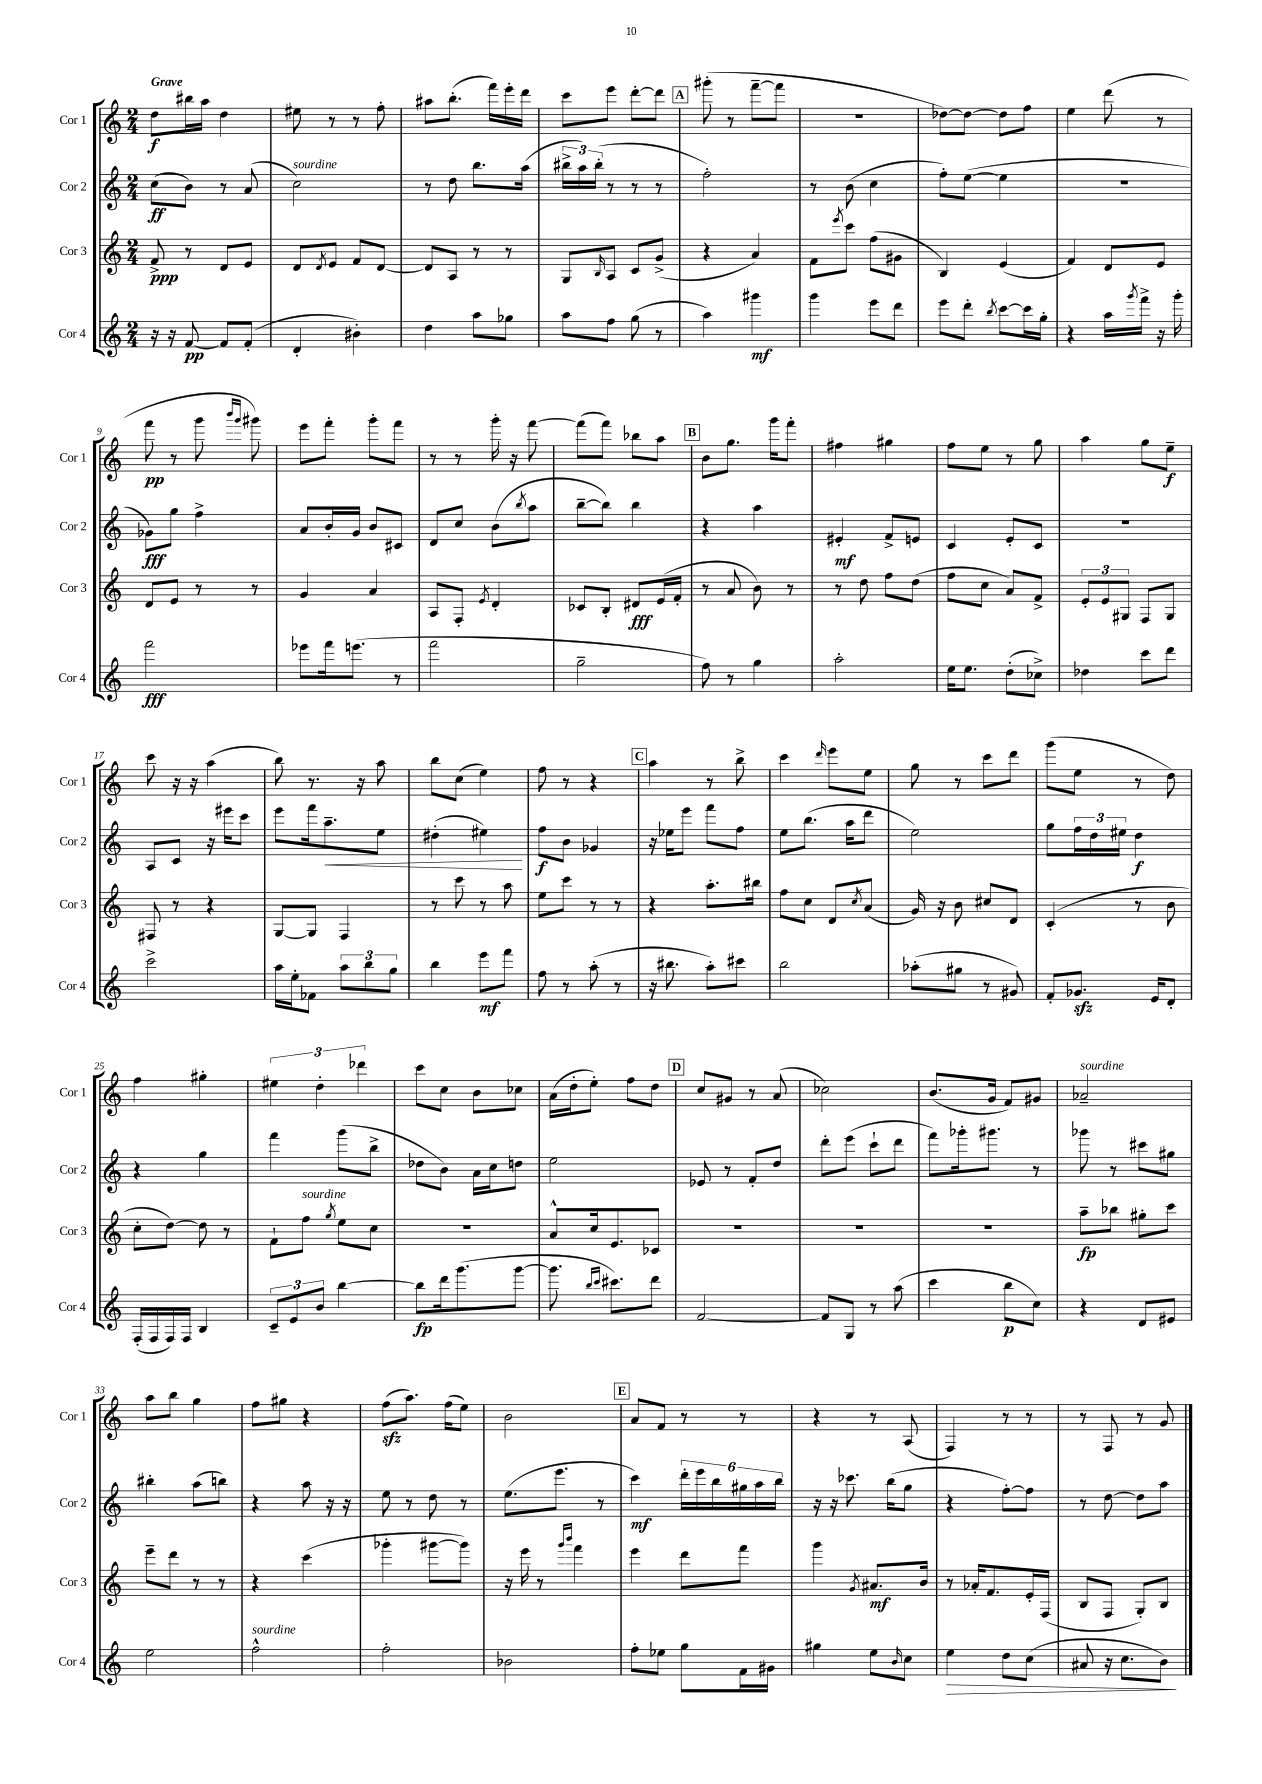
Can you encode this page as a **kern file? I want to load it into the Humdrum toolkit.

**kern	**kern	**kern	**kern
*staff4	*staff3	*staff2	*staff1
*clefG2	*clefG2	*clefG2	*clefG2
*k[]	*k[]	*k[]	*k[]
*M2/4	*M2/4	*M2/4	*M2/4
16r	8f^	(8cc	8dd
16r	.	.	.
[8f	8r	8b)	16bb#
.	.	.	16aa
8f]	8d	8r	4dd
(8f'	8e	(8a	.
=	=	=	=
4d'	8d	2cc)	8ee#
.	8qd	.	.
.	8e	.	8r
4b#')	8f	.	8r
.	[8d	.	8ff'
=	=	=	=
4dd	8d]	8r	8aa#
.	8A	8dd	(8.bb'
8aa	8r	8.bb	.
.	.	.	16fff)
8gg-	8r	.	16eee'
.	.	(16aa	16ddd
=	=	=	=
8aa	8G	24bb#^	8ccc
.	.	24aa)	.
.	.	(24bb#'	.
.	16qqB	.	.
8ff	8A	8r	8eee
(8gg	8c	8r	[8ddd'
8r	(8g^	8r	8ddd]
=	=	=	=
4aa)	4r	2ff')	(8ggg#'
.	.	.	8r
4ggg#	4a)	.	[8fff~
.	.	.	8fff]
=	=	=	=
4ggg	8f	8r	2r
.	8qeee	.	.
.	8ccc	(8b	.
8eee	(8ff	4cc	.
8ddd	8g#	.	.
=	=	=	=
8eee	4B)	8ff')	[8dd-)
8ddd'	.	([8ee	8dd-_
8qbb	.	.	.
[8ccc	(4e	4ee]	8dd-]
16ccc]	.	.	8ff
16gg'	.	.	.
=	=	=	=
4r	4f)	2r	4ee
16aa	8d	.	(8ddd
8qggg	.	.	.
16fff^	.	.	.
16r	8e	.	8r
16ggg'	.	.	.
=	=	=	=
2fff	8d	8g-)	8fff
.	8e	8gg	8r
.	8r	4ff^	8ggg
.	.	.	16qqbbb
.	.	.	16qqggg
.	8r	.	8ggg#)
=	=	=	=
8eee-	4g	8a	8eee
16fff	.	16b'	8fff'
(8.eee	.	16g	.
.	4a	8b	8ggg'
8r	.	8c#	8fff
=	=	=	=
2fff	8A	8d	8r
.	8F'	8cc	8r
.	8qe	.	.
.	4d'	(8b	16ggg'
.	.	.	16r
.	.	8qbb	.
.	.	8aa	[8fff
=	=	=	=
2gg~	8c-	[8bb~	(8fff]
.	8B'	8bb])	8fff)
.	8d#	4bb	8bb-
.	(16e	.	8aa
.	16f'	.	.
=	=	=	=
8ff)	8r	4r	8b
8r	8a	.	8.gg
4gg	8b)	4aa	.
.	.	.	16ggg
.	8r	.	8fff'
=	=	=	=
2aa'	8r	4e#'	4ff#
.	8dd	.	.
.	8ff	8f^	4gg#
.	(8dd	8e	.
=	=	=	=
16ee	8ff	4c	8ff
8.ee	.	.	.
.	8cc	.	8ee
(8dd'	8a)	8e'	8r
8cc-^)	8f^	8c	8gg
=	=	=	=
4dd-	12e'	2r	4aa
.	12e	.	.
.	12G#	.	.
8ccc	8F	.	8gg
8ddd	8G#	.	8ee~
=	=	=	=
2ccc^	8F#	8A	8ccc
.	8r	8c	16r
.	.	.	16r
.	4r	16r	(4aa
.	.	16eee#	.
.	.	8ccc	.
=	=	=	=
16aa	[8G	8eee	8bb)
16ee'	.	.	.
8f-	8G]	16fff	8.r
.	.	8.aa~	.
12aa	4F	.	.
.	.	.	16r
12bb	.	.	.
.	.	8ee	8aa
12gg	.	.	.
=	=	=	=
4bb	8r	(4dd#'	8bb
.	8ccc	.	(8cc
8eee	8r	4ee#)	4ee)
8fff	8aa	.	.
=	=	=	=
8ff	8ee	8ff	8ff
8r	8ccc	8b	8r
(8aa'	8r	4g-	4r
8r	8r	.	.
=	=	=	=
16r	4r	16r	4aa
8.bb#	.	16ee-	.
.	.	8eee	.
8aa')	8.aa'	8fff	8r
8ccc#	.	8ff	8bb^
.	16bb#	.	.
=	=	=	=
2bb	8ff	8ee	4ccc
.	8cc	(8.bb	.
.	.	.	16qqddd
.	8d	.	8eee
.	.	16aa	.
.	8qcc	.	.
.	(8a	8ddd	8ee
=	=	=	=
(8aa-'	16g)	2ee)	8gg
.	16r	.	.
8gg#	8b	.	8r
8r	8cc#	.	8ccc
8g#)	8d	.	8ddd
=	=	=	=
8f'	(4c'	8gg	(8ggg
8.g-	.	24ff	8ee
.	.	24dd	.
.	.	24ee#	.
.	8r	4dd	8r
16e	.	.	.
8d'	8b	.	8dd)
=	=	=	=
(16F'	8cc'	4r	4ff
16F	.	.	.
16F)	[8dd)	.	.
16F	.	.	.
4B	8dd]	4gg	4gg#'
.	8r	.	.
=	=	=	=
12c~	8f`	4fff	6ee#
12e	.	.	.
.	8ff	.	.
12b	.	.	6dd'
.	8qgg	.	.
[4bb	8ee	(8ggg	.
.	.	.	6ddd-
.	8cc	8bb^	.
=	=	=	=
8bb]	2r	8dd-	8ccc
16ddd	.	8b)	8cc
(8.ggg	.	.	.
.	.	16a	8b
.	.	16cc	.
[8ggg	.	8dd	8cc-
=	=	=	=
8.ggg]	8a^^	2ee	(16a
.	.	.	16dd'
.	16cc	.	8ee')
16qqbb	.	.	.
16qqccc	.	.	.
8.ccc#)	8.e	.	.
.	.	.	8ff
8ddd	8c-	.	8dd
=	=	=	=
[2f	2r	8e-	8cc
.	.	8r	8g#
.	.	8f'	8r
.	.	8dd	(8a
=	=	=	=
8f]	2r	8ddd'	2cc-)
8G	.	(8eee	.
8r	.	8ccc`	.
(8aa	.	8ddd	.
=	=	=	=
4ccc	2r	8fff)	(8.b
.	.	16ggg-'	.
.	.	8.ggg#	16g
8bb	.	.	8f)
8cc)	.	8r	8g#
=	=	=	=
4r	8aa~	8ggg-	2a-~
.	8bb-	8r	.
8d	8gg#'	8ccc#	.
8e#	8ccc	8gg#	.
=	=	=	=
2ee	8eee~	4bb#'	8aa
.	8ddd	.	8bb
.	8r	(8aa	4gg
.	8r	8bb)	.
=	=	=	=
2ff^^	4r	4r	8ff
.	.	.	8gg#
.	(4ccc	8aa	4r
.	.	16r	.
.	.	16r	.
=	=	=	=
2ff'	4ggg-'	8ee	(8ff
.	.	8r	8.aa)
.	[8ggg#	8dd	.
.	.	.	(16ff
.	8ggg#])	8r	8ee)
=	=	=	=
2b-	16r	(8.ee	2b
.	16eee	.	.
.	8r	.	.
.	.	8.eee	.
.	16qqggg	.	.
.	16qqbbb	.	.
.	4fff	.	.
.	.	8r	.
=	=	=	=
8ff'	4eee	4ccc)	8a
8ee-	.	.	8f
8gg	8ddd	24ddd'	8r
.	.	24eee	.
.	.	24bb	.
16f	8fff	24gg#	8r
.	.	24aa	.
16g#	.	.	.
.	.	24bb	.
=	=	=	=
4gg#	4ggg	16r	4r
.	.	16r	.
.	.	8.ccc-	.
.	8qg	.	.
8ee	8.a#	.	8r
.	.	(16bb	.
16qqb	.	.	.
8cc	.	8gg	(8A
.	16b	.	.
=	=	=	=
4ee	8r	4r	4F)
.	16a-'	.	.
.	8.f	.	.
8dd	.	[8ff')	8r
(8cc	16e'	8ff]	8r
.	(16F	.	.
=	=	=	=
8a#	8B	8r	8r
16r	8F	[8dd	8F
8.cc	.	.	.
.	8G')	8dd]	8r
8b)	8B	8aa	8g
==	==	==	==
*-	*-	*-	*-
